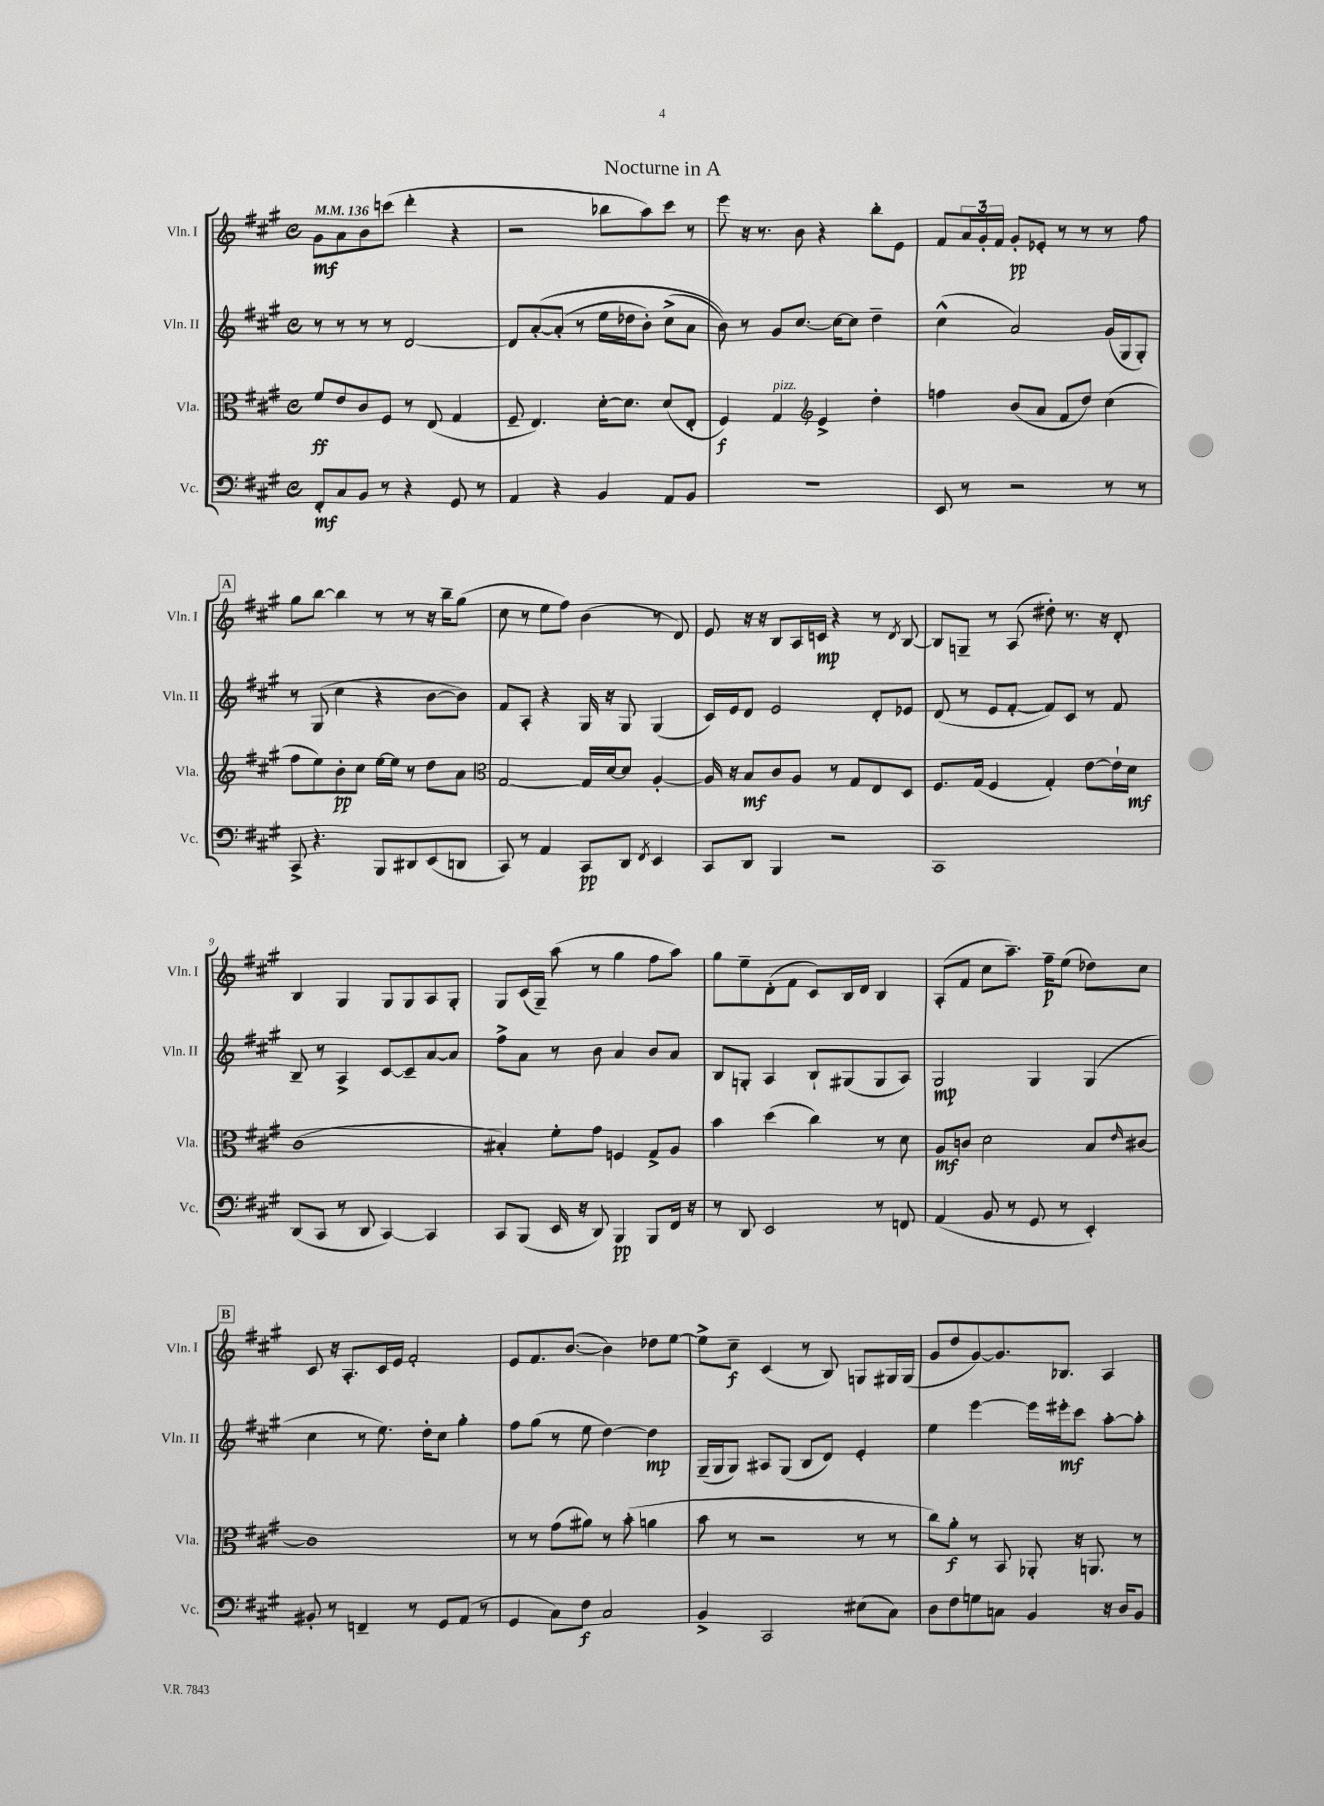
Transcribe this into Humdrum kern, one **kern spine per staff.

**kern	**kern	**kern	**kern
*staff4	*staff3	*staff2	*staff1
*clefF4	*clefC3	*clefG2	*clefG2
*k[f#c#g#]	*k[f#c#g#]	*k[f#c#g#]	*k[f#c#g#]
*M4/4	*M4/4	*M4/4	*M4/4
*met(c)	*met(c)	*met(c)	*met(c)
*MM136	*MM136	*MM136	*MM136
8FF#'/L	8f#/L	8r	8g#\L
8C#/	8e/	8r	8a\
8BB/J	8c#/	8r	8b\
8r	8F#/J	8r	(8ccc\J
4r	8r	[2d/	4ddd'\
.	(8E/	.	.
8GG#/	4G#/	.	4r
8r	.	.	.
=	=	=	=
4AA/	8F#~/	8d/]L	2r
.	4.E/)	&([8a'/	.
4r	.	(8a'/]J	.
.	.	8r	.
4BB/	[16d'\LK	16ee\LL	8bb-\L
.	8.d\]J	16dd-\J	.
.	.	8b'\J)	8aa\)
8AA/L	(8d/L	(8cc#^\L	8ccc#\J
8BB/J	8E'/J	8a\J	8r
=	=	=	=
1r	4F#/)	8b\)&)	8eee\
.	.	8r	16r
.	.	.	8.r
.	4G#/	8g#/L	.
.	.	[8.cc#/J	8b\
*	*clefG2	*	*
.	4e^/	.	4r
.	.	16cc#\_LK	.
.	.	8cc#\]J	.
.	4dd'\	4dd~\	8bb'\L
.	.	.	8e\J
=	=	=	=
8EE/	4ff\	(4cc#^^\	8f#/L
8r	.	.	24a/L
.	.	.	24g#'/
.	.	.	24f#/JJ
2r	(8b/L	2a/)	8g#'/L
.	8a/J	.	8e-'/J
.	8f#/L	.	8r
.	8dd/J)	.	8r
8r	(4cc#\	(16g#/LL	8r
.	.	16G#/J	.
8r	.	8G#'/J)	8ff#\
=	=	=	=
8CC#^/	8ff#\L	8r	8gg#\L
4.r	8ee\)	(8G#/	[8bb\J
.	8b'\	4cc#\	4bb\]
.	8cc#\J	.	.
8BBB/L	[16ee\LL	4r	8r
.	16ee\]JJ	.	.
8DD#/	8r	.	8r
(8EE/	8dd\L	[8b\L	16r
.	.	.	16bb~\LK
8DD/J	8a\J	8b\]J)	(8gg#\J
=	=	=	=
*	*clefC3	*	*
8CC#/)	[2G#/	8f#/L	8cc#\
8r	.	8A'/J	8r
4AA/	.	4r	8ee\L
.	.	.	8ff#\J)
8CC#/L	16G#/]LL	16G#/	(4b\
.	[16d/J	16r	.
8DD/J	8d/]J	8G#/	.
8qFF#/	.	.	.
4EE/	[4A'/	(4G#/	8r
.	.	.	8d/)
=	=	=	=
8CC#/L	16A/]	16c#/LL)	8e/
.	16r	16e/J	.
8DD/J	8B/L	8d/J	16r
.	.	.	16r
4BBB/	8c#/	2e/	8B/L
.	8A/J	.	16A/L
.	.	.	16c/JJ
2r	8r	.	4r
.	8G#/L	.	.
.	8E/	8d'/L	8r
.	.	.	8qd/
.	8D/J	8e-/J	[8B/
=	=	=	=
1CC#	8.F#/L	(8d/	8B/]L
.	.	8r	8G~/J
.	(16G#/Jk	.	.
.	4F#/	8e/L	8r
.	.	[8f#'/J	(8A/
.	4G#'/)	8f#/]L)	8dd#'\)
.	.	8c#/J	8.r
.	[8e\L	8r	.
.	.	.	16r
.	16e`\]L	8f#/	8d'/
.	16d\JJ	.	.
=	=	=	=
(8DD/L	(1c#	8B~/	4B/
8CC#/J	.	8r	.
8r	.	4A^/	4G#/
8DD/	.	.	.
[4CC#/)	.	[8c#/L	8G#/L
.	.	8c#~/]	8G#/
4CC#/]	.	[8a/	8A/
.	.	8a/]J	8G#'/J
=	=	=	=
8CC#/L	4B#'/)	8ff#^\L	8G#/L
(8BBB/J	.	8a\J	(16c#/L
.	.	.	16G#~/JJ)
16EE/	8f#'\L	8r	(8aa\
16r	.	.	.
8DD/)	8g#\J	8b\	8r
4BBB/	4F/	4a/	4gg#\
8BBB/L	8G#^/L	8b/L	8ff#\L
16FF#/Jk	8A/J	8a/J	8aa\J)
16r	.	.	.
=	=	=	=
8r	4b\	8B/L	8gg#\L
8DD/	.	8G'/J	8ee~\
2EE/	(4dd\	4A/	(8d'\
.	.	.	8f#\J
.	4cc#\)	8B`/L	8c#/L)
.	.	(8G#/	16B/L
.	.	.	16d/JJ
8r	8r	8G#/	4B/
8FF/	8d\	8A/J)	.
=	=	=	=
(4AA/	8A/L	2G#/	(8A'/L
.	8c/J	.	8f#/J
8BB/	2d\	.	8cc#\L
8r	.	.	8.aa~\J)
8GG#/	.	4G#/	.
.	.	.	16ff#~\LK
8r	.	.	(8ee\J
4EE'/)	8B/L	(4G#/	8dd-\L)
.	16qqe/	.	.
.	[8c#/J	.	8cc#\J
=	=	=	=
8BB#'/	1c#]	4cc#\	8c#/
8r	.	.	16r
.	.	.	8.A'/L
4FF~/	.	8r	.
.	.	8.ee\)	16c#/L
.	.	.	16e/JJ
8r	.	.	2f#'/
.	.	16dd'\LK	.
8GG#/L	.	8cc#\J	.
(8AA/J	.	4gg#'\	.
8r	.	.	.
=	=	=	=
4GG#/	8r	8ff#\L	8e/L
.	8r	(8gg#\J	8.f#/
8C#\L)	(8g#\L	8r	.
.	.	.	([8.b/J
8F#\J	8a#\J)	8ee\	.
2C#/	8r	[4dd\)	4b\])
.	(8b'\	.	.
.	4a\	4dd\]	8dd-\L
.	.	.	[8ee\J
=	=	=	=
4BB^/	8b\	(16G#~/LL	8ee^\]L
.	.	16G#/J	.
.	8r	8G#/J)	8cc#~\J
2CC#/	2r	8A#/L	(4c#/
.	.	(8G#/J	.
.	.	8B/L	8r
.	.	8d/J)	8B/)
(8E#\L	8r	4e'/	8G/L
8C#\J)	8r	.	16G#/L
.	.	.	(16G#/JJ
=	=	=	=
8D\L	8cc#\L)	4ee\	8g#/L
8F#\	8a'\J	.	8dd/
8G\	8r	[4eee\	[8g#/)
8C\J	8BB/	.	8.g#/]
4BB/	8AA-'/	16eee\]LL	.
.	.	16eee#'\J	8.B-/J
.	16r	8ccc#\J	.
.	8.AA/	.	.
16r	.	[8aa'\L	4A/
16D/LK	.	.	.
8BB/J	8r	8aa'\]J	.
==	==	==	==
*-	*-	*-	*-
